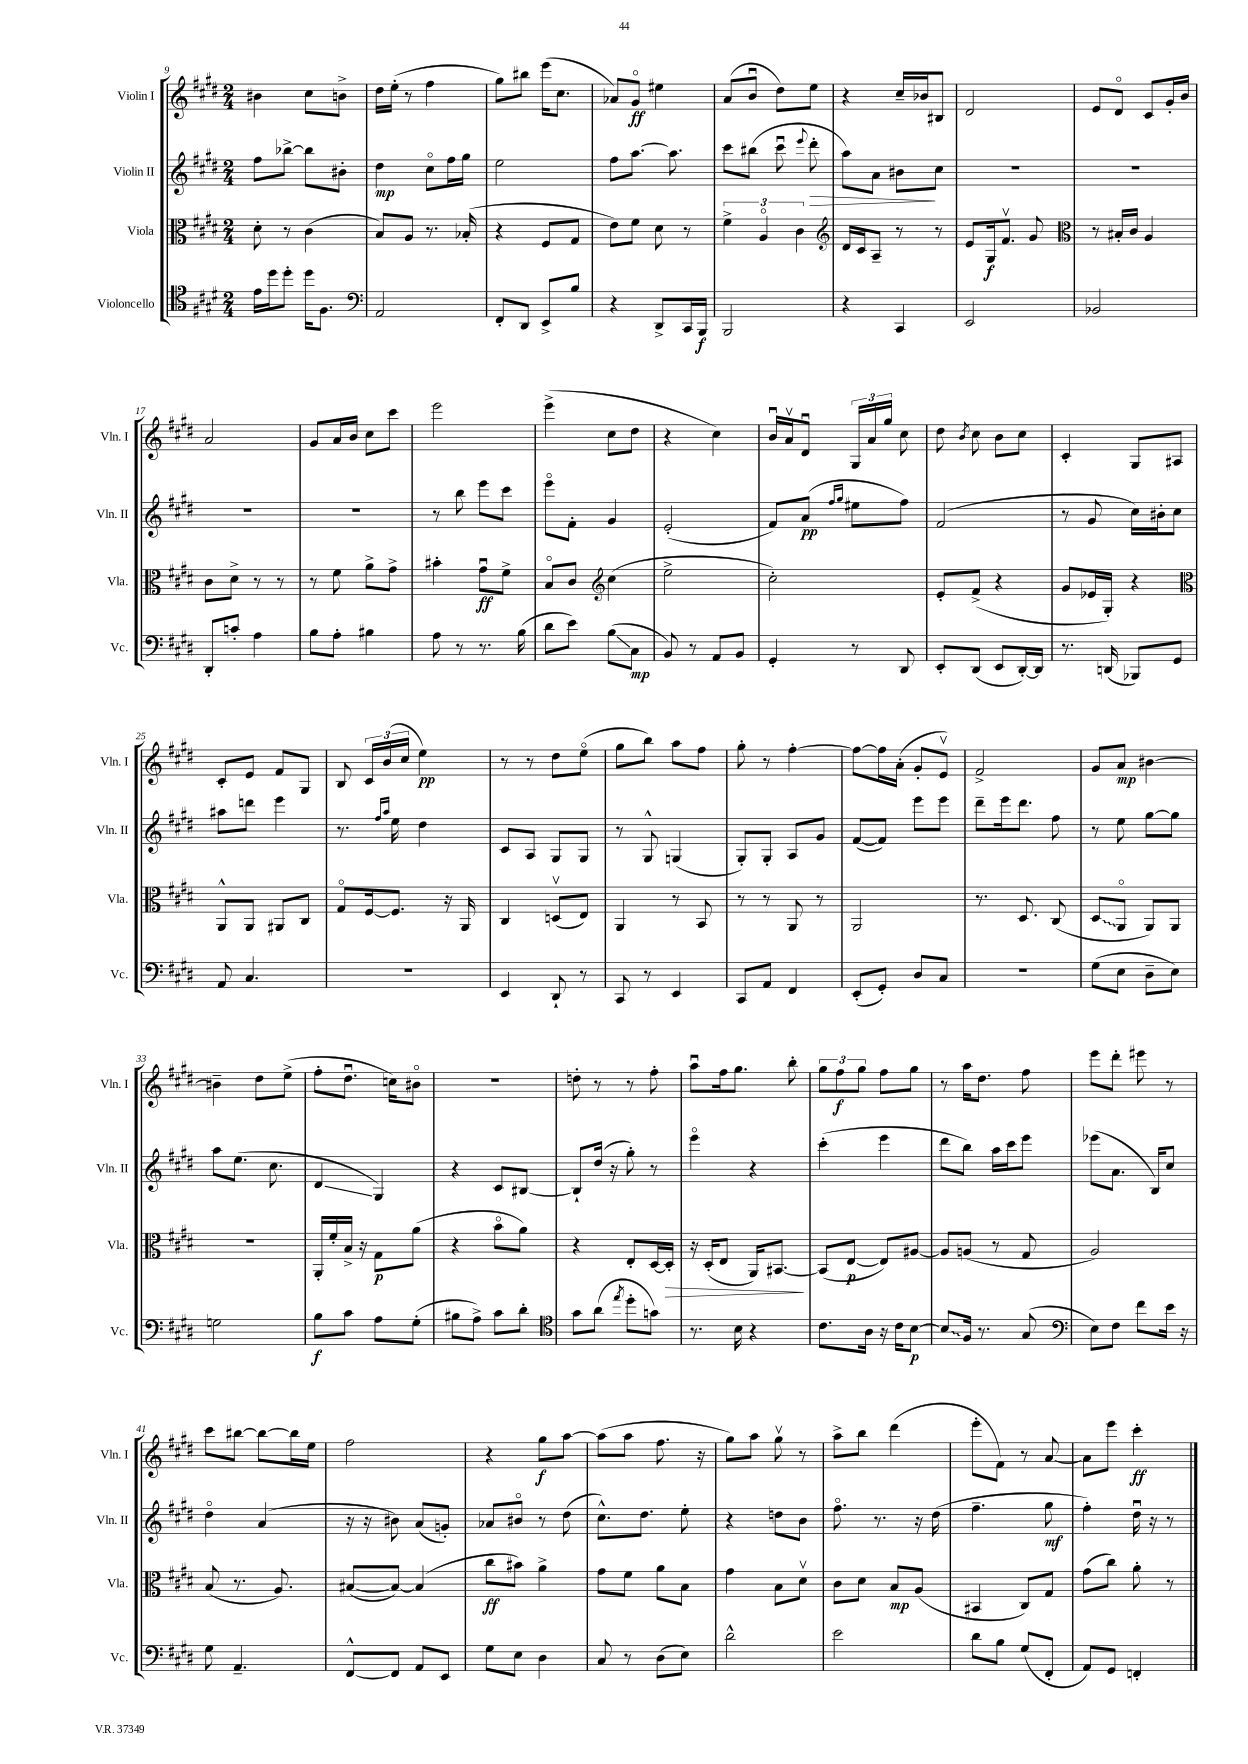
<<
\new StaffGroup <<
\new Staff = "s0" \with { instrumentName = "Violin I" shortInstrumentName = "Vln. I" } {
    \clef treble \key e \major \numericTimeSignature \time 2/4
    \autoBeamOff bis'4 cis''8[ b'8]-> |
    dis''16[ e''16]-.( r8 fis''4 |
    gis''8[) bis''8] e'''16[( cis''8.] |
    aes'8[) gis'8]\flageolet\ff eis''4 |
    a'8[( b'8]\downbow dis''8[) e''8] |
    r4 cis''16[-- bes'16 bis8] |
    dis'2 |
    e'8[ dis'8]\flageolet cis'8[ gis'16-. b'16] |
    a'2 |
    gis'8[ a'16 b'16] cis''8[ cis'''8] |
    e'''2 |
    e'''4->( cis''8[ dis''8] |
    r4 cis''4) |
    b'16[\downbow a'16\upbow dis'8]\downbow \tuplet 3/2 { gis16[ a'16 gis''16] } cis''8 |
    dis''8 \acciaccatura { b'8 } cis''8 b'8[ cis''8] |
    cis'4-. gis8[ ais8] |
    cis'8[-. e'8] fis'8[ gis8] |
    b8 \tuplet 3/2 { cis'16[ b'16( cis''16] } e''4\pp) |
    r8 r8 dis''8[ e''8]\flageolet( |
    gis''8[ b''8]) a''8[ fis''8] |
    gis''8-. r8 fis''4~-. |
    fis''8[~ fis''16 a'16]-.( gis'8[-. e'8]\upbow) |
    fis'2-> |
    gis'8[ a'8]\mp bis'4~ |
    bis'4-- dis''8[ e''8]->( |
    fis''8[-. dis''8.]\downbow c''16[) bis'8]\flageolet |
    r2 |
    d''8-. r8 r8 fis''8-. |
    a''8[\downbow fis''16 gis''8.] b''8-. |
    \tuplet 3/2 { gis''8[ fis''8\f gis''8] } fis''8[ gis''8] |
    r8 a''16[ dis''8.] fis''8 |
    e'''8[ dis'''8]-. eis'''8 r8 |
    cis'''8[ bis''8]~ bis''8[~ bis''16 e''16] |
    fis''2 |
    r4 gis''8[\f a''8]~ |
    a''8[( a''8] fis''8. r16 |
    gis''8[) a''8] gis''8\upbow r8 |
    a''8[-> b''8] dis'''4( |
    e'''8[-. fis'8]) r8 a'8~ |
    a'8[ e'''8] cis'''4-.\ff \bar "|." |
}
\new Staff = "s1" \with { instrumentName = "Violin II" shortInstrumentName = "Vln. II" } {
    \clef treble \key e \major \numericTimeSignature \time 2/4
    \autoBeamOff fis''8[ bes''8]~-> bes''8[ bis'8]-. |
    dis''4\mp cis''8[\flageolet fis''16 gis''16] |
    e''2 |
    fis''8[ a''8.]~ a''8. |
    cis'''8[ bis''8]( cis'''8\downbow \appoggiatura { e'''8 } dis'''8-.\> |
    a''8[) a'8] bis'8[\! cis''8] |
    R2 |
    R2 |
    R2 |
    R2 |
    r8 b''8 e'''8[ cis'''8] |
    e'''8[\flageolet fis'8]-. gis'4 |
    e'2-.( |
    fis'8[) a'8]\pp( \grace { fis''16[ gis''16] } eis''8[ fis''8]) |
    fis'2( |
    r8 gis'8 cis''16[) bis'16-. cis''8] |
    ais''8[ d'''8] e'''4 |
    r8. \grace { fis''16[ a''16] } e''16 dis''4 |
    cis'8[ a8] gis8[ gis8] |
    r8 gis8-^ g4( |
    gis8[-.) gis8]-. a8[ gis'8] |
    fis'8[~( fis'8]) e'''8[ e'''8] |
    dis'''8[-- e'''16 dis'''8.] fis''8 |
    r8 e''8 gis''8[~ gis''8] |
    a''8[ e''8.]( cis''8. |
    dis'4\glissando gis4) |
    r4 cis'8[ bis8]~ |
    bis8[-! dis''16]( r16 gis''8-.) r8 |
    e'''4\flageolet r4 |
    cis'''4-.( e'''4 |
    dis'''8[ b''8]) a''16[ cis'''16 e'''8] |
    ees'''8[( a'8.] b16[) cis''8] |
    dis''4\flageolet a'4( |
    r16 r16 bis'8) a'8[( g'8]-.) |
    aes'8[ bis'8]\flageolet r8 dis''8( |
    cis''8.[-^) dis''8.] e''8-. |
    r4 d''8[ b'8] |
    fis''8.\flageolet r8. r16 dis''16( |
    fis''4.-- gis''8\mf |
    fis''4-.) dis''16\downbow r16 r8 \bar "|." |
}
\new Staff = "s2" \with { instrumentName = "Viola" shortInstrumentName = "Vla." } {
    \clef alto \key e \major \numericTimeSignature \time 2/4
    \autoBeamOff dis'8-. r8 cis'4( |
    b8[) a8] r8. bes16-.( |
    r4 fis8[ gis8] |
    e'8[) fis'8] dis'8 r8 |
    \tuplet 3/2 { fis'4-> a4\flageolet cis'4 } |
    \clef treble dis'16[ cis'16 a8]-- r8 r8 |
    e'8[ gis16\f fis'8.]\upbow gis'8 |
    \clef alto r8 bis16[-. cis'16] a4 |
    cis'8[ dis'8]-> r8 r8 |
    r8 fis'8 a'8[-> gis'8]-> |
    bis'4-. gis'8[\downbow\ff fis'8]-> |
    b8[\flageolet cis'8] \clef treble cis''4( |
    e''2-> |
    cis''2-.) |
    e'8[-. fis'8]->( r4 |
    gis'8[ ees'16 gis16]-.) r4 |
    \clef alto a,8[-^ a,8] ais,8[ cis8] |
    gis8[\flageolet fis16~ fis8.] r16 a,16 |
    cis4 d8[\upbow( e8]) |
    a,4 r8 b,8 |
    r8 r8 a,8 r8 |
    a,2 |
    r8. dis8. cis8( |
    \once \override Glissando.style = #'zigzag dis8[\glissando a,8]\flageolet a,8[) a,8] |
    r2 |
    a,16[-. fis'16-. b16]-> r16 gis8[\p a'8]( |
    r4 b'8[\flageolet a'8]) |
    r4 e8[-. dis16~ dis16]-.\> |
    r16 dis16[-.( e8] a,16[) bis,8.]~\! |
    bis,8[( e8]~\p e8[) ais8]~ |
    ais8[ a8]( r8 gis8 |
    a2) |
    b8( r8. a8.) |
    bis8[~( bis8]~) bis4( |
    cis''8[\ff bis'8]) a'4-> |
    gis'8[ fis'8] a'8[ b8] |
    gis'4 b8[ dis'8]\upbow |
    cis'8[ dis'8] b8[\mp a8]( |
    bis,4 cis8[) gis8] |
    gis'8[( cis''8]) a'8-. r8 \bar "|." |
}
\new Staff = "s3" \with { instrumentName = "Violoncello" shortInstrumentName = "Vc." } {
    \clef tenor \key e \major \numericTimeSignature \time 2/4
    \autoBeamOff e'16[ dis''16 dis''8]-. dis''16[ fis8.] |
    \clef bass a,2 |
    fis,8[-. dis,8] e,8[-> b8] |
    r4 dis,8[-> cis,16 b,,16]\f |
    b,,2 |
    r4 cis,4 |
    e,2 |
    bes,2 |
    dis,8[-. c'8]-. a4 |
    b8[ a8]-. bis4 |
    a8 r8 r8. b16( |
    dis'8[ e'8]) b8[\glissando( cis8]\mp |
    b,8) r8 a,8[ b,8] |
    gis,4-. r8 dis,8 |
    e,8[-. dis,8]( e,8[ dis,16~-.) dis,16] |
    r8. d,16( bes,,8[) gis,8] |
    a,8 cis4. |
    R2 |
    e,4 dis,8-! r8 |
    cis,8 r8 e,4 |
    cis,8[ a,8] fis,4 |
    e,8[-.( gis,8]-.) dis8[ cis8] |
    r2 |
    gis8[( e8] dis8[-- e8]) |
    g2 |
    b8[\f cis'8] a8[ gis8]-.( |
    bis8[ a8]->) cis'8[ dis'8]-. |
    \clef tenor gis'8[ a'8]( \acciaccatura { e''8 } dis''8[-. g'8]) |
    r8. b16 r4 |
    cis'8.[ a16] r16 cis'16[ b8]~\p |
    \once \override Glissando.style = #'zigzag b8[\glissando fis16] r8. gis8( |
    \clef bass e8[) fis8] fis'8[ e'16] r16 |
    gis8 a,4.-- |
    fis,8[~-^ fis,8] a,8[ e,8] |
    gis8[ e8] dis4 |
    cis8 r8 dis8[( e8]) |
    dis'2-^ |
    e'2 |
    dis'8[ b8] gis8[( fis,8]-. |
    a,8[) gis,8] f,4-. \bar "|." |
}
>>
>>
\layout { \context { \Score currentBarNumber = #9 } }
